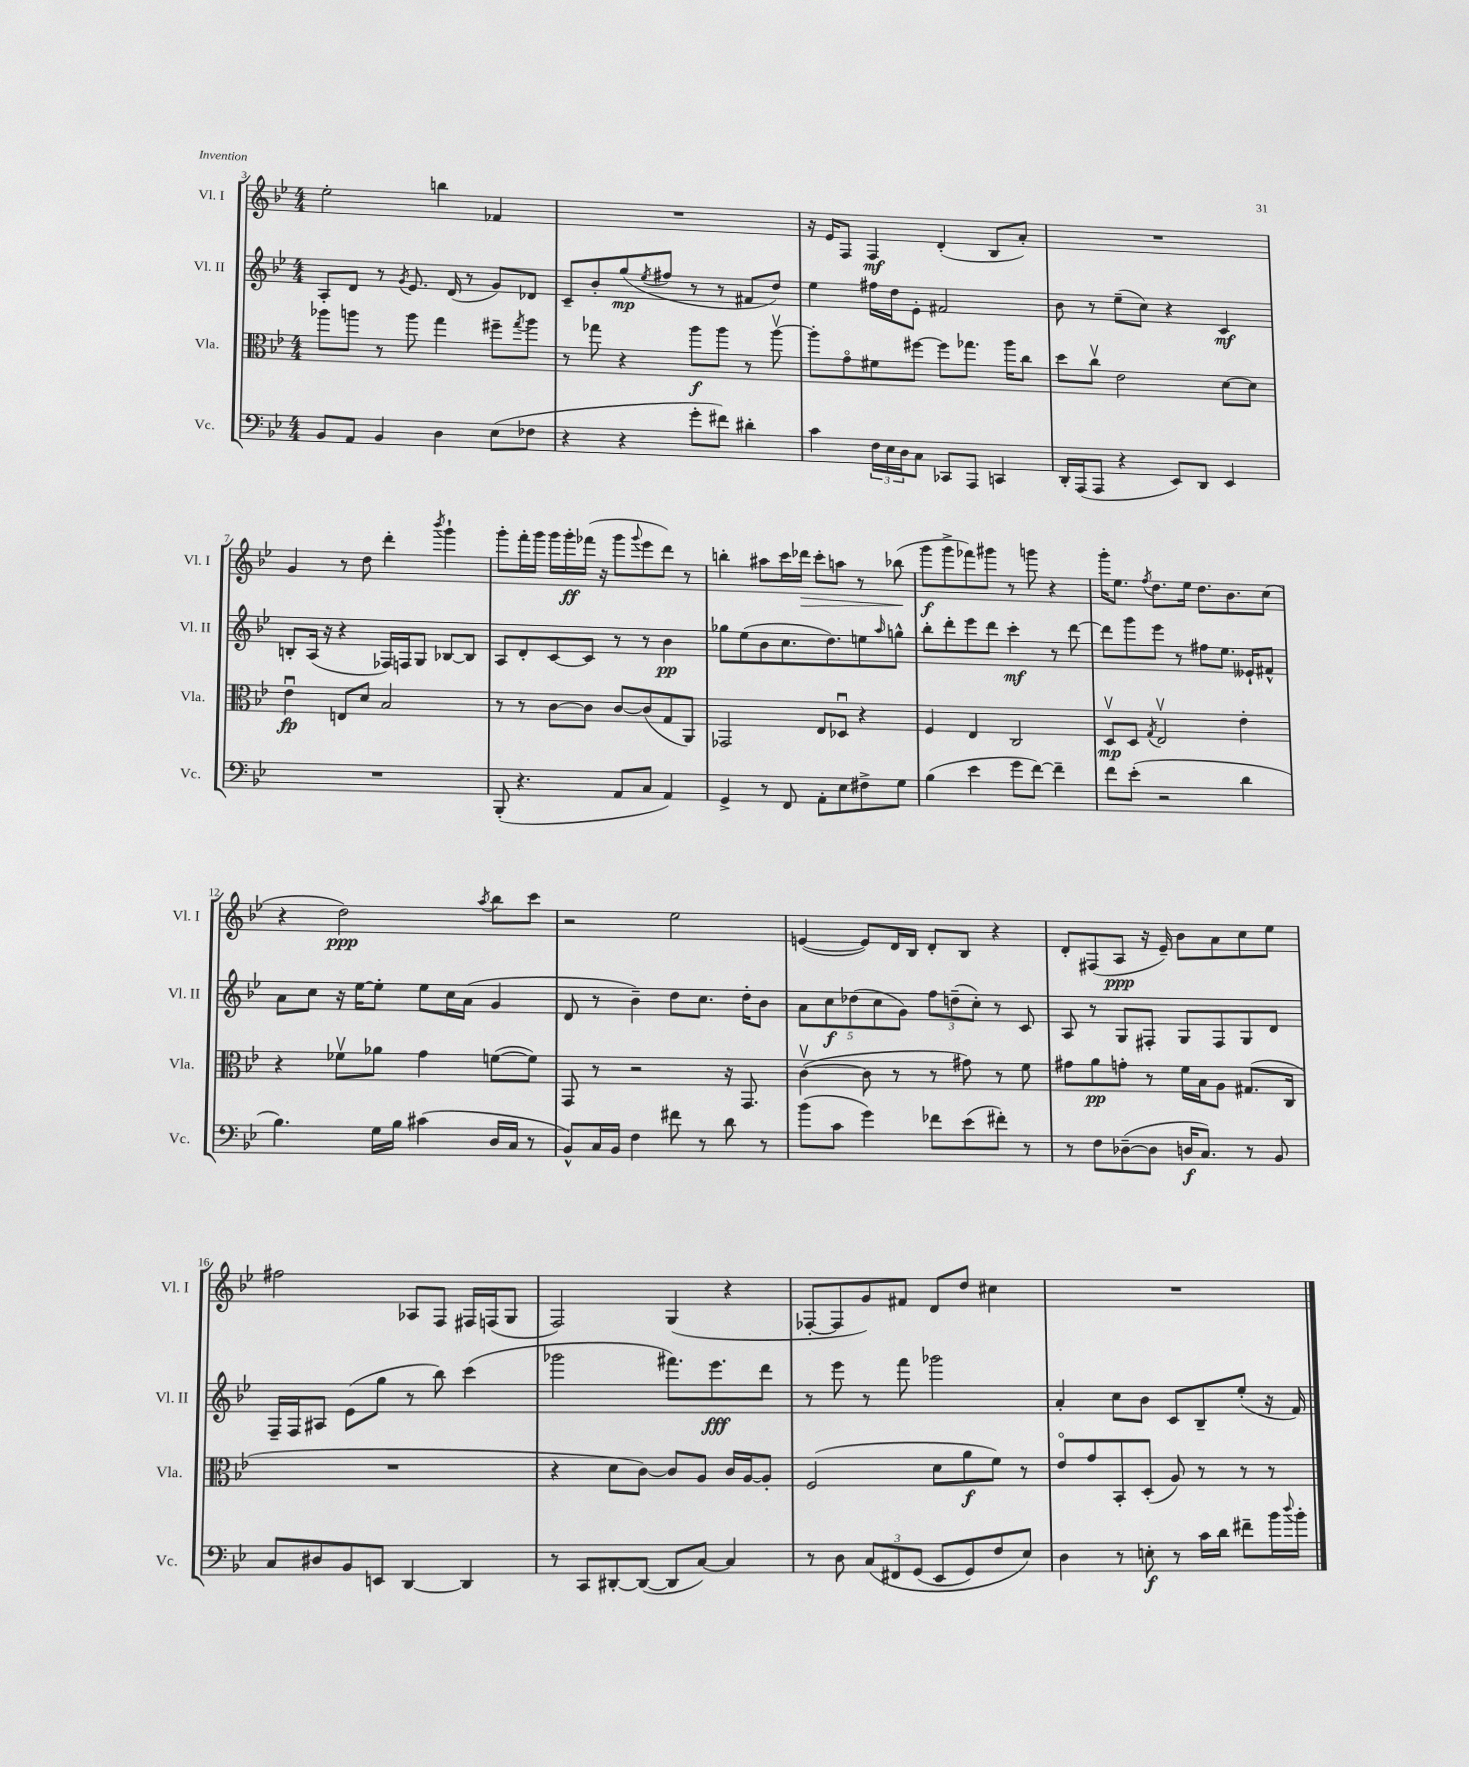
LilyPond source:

<<
\new StaffGroup <<
\new Staff = "s0" \with { instrumentName = "Vl. I" shortInstrumentName = "Vl. I" } {
    \clef treble \key bes \major \numericTimeSignature \time 4/4
    ees''2-. b''4 fes'4 |
    R1 |
    r16 ees'16 f8 f4\mf d'4-.( bes8 a'8-.) |
    R1 |
    g'4 r8 d''8 d'''4-. \acciaccatura { bes'''8 } g'''4-! |
    g'''8-. f'''16-. g'''16 g'''16 g'''16-.\ff fes'''16( r16 g'''8 \appoggiatura { g'''8 } ees'''8 d'''8) r8 |
    b''4-. ais''8 c'''16 des'''16\> c'''8-. a''8 r8 bes''8\!( |
    g'''8\f g'''8-> fes'''8) gis'''8 r8 g'''8 r4 |
    g'''16-. ees''8. \acciaccatura { f''8 } d''8. ees''16 d''8. bes'8. c''8( |
    r4 d''2\ppp) \acciaccatura { a''8 } bes''8 c'''8 |
    r2 ees''2 |
    e'4~( e'8) d'16 bes16 d'8-. bes8 r4 |
    d'8-. fis8( a8\ppp r16 ees'16--) bes'8 a'8 c''8 ees''8 |
    fis''2 aes8 f8 fis16 f16( g8 |
    f2) g4( r4 |
    fes8~-. fes8 g'8) fis'8 d'8 d''8 cis''4 |
    R1 \bar "|." |
}
\new Staff = "s1" \with { instrumentName = "Vl. II" shortInstrumentName = "Vl. II" } {
    \clef treble \key bes \major \numericTimeSignature \time 4/4
    a8-. d'8 r8 \acciaccatura { g'8 } ees'8. d'16( r8 g'8) des'8 |
    c'8-- bes'8-. g''8\mp( \acciaccatura { ees''8 } fis''8 r8 r8 fis'8 d''8) |
    ees''4 fis''16 d''16 ees'8-. fis'2 |
    bes'8 r8 ees''8--( c''8) r4 c'4\mf |
    b8-. a16( r16 r4 fes16) f16 g8 bes8~ bes8 |
    a8 d'8-. c'8~ c'8 r8 r8 bes'4\pp |
    ges''8 ees''8( bes'8 c''8. d''8.) e''8 \grace { a''16 } g''8-^ |
    bes''8-. d'''8-. ees'''8 d'''8 c'''4-.\mf r8 d'''8~ |
    d'''8 g'''8 ees'''8 r8 fis''8 ees''8. eeses'16-! fis'8-^ |
    a'8 c''8 r16 ees''16~ ees''8-. ees''8 c''16 a'16( g'4 |
    d'8 r8 bes'4--) d''8 c''8. d''16-. bes'8 |
    \tuplet 5/4 { a'8 c''8\f des''8( c''8 g'8) } \tuplet 3/2 { f''8 d''8--( c''8-.) } r8 c'8 |
    a8 r8 g8 fis8-. g8 fis8 g8 d'8 |
    f16-- f16 ais8 ees'8( g''8 r8 bes''8) c'''4( |
    ges'''2 fis'''8.) ees'''8.\fff d'''8 |
    r8 ees'''8 r8 f'''8 ges'''2 |
    a'4-. c''8 bes'8 c'8 bes8-- ees''8-.( r16 f'16) \bar "|." |
}
\new Staff = "s2" \with { instrumentName = "Vla." shortInstrumentName = "Vla." } {
    \clef alto \key bes \major \numericTimeSignature \time 4/4
    aes''8 a''8 r8 a''8 g''4 fis''8-- \acciaccatura { g''8 } a''8 |
    r8 ges''8 r4 a''8\f a''8 r8 a''8~\upbow |
    a''8-. g'8\flageolet fis'8 fis''8~ fis''8 ges''8. a''16 c''8 |
    d''8 c''8\upbow ees'2 d'8~ d'8 |
    ees'4\downbow\fp e8 d'8 bes2 |
    r8 r8 c'8~ c'8 c'8~ c'8( g8 a,8) |
    ges,2 ees8 des8\downbow r4 |
    f4 ees4 c2 |
    d8\upbow\mp d8 \acciaccatura { g8 } ees2\upbow ees'4-. |
    r4 fes'8\upbow aes'8 g'4 f'8~( f'8) |
    g,8 r8 r2 r16 g,8. |
    c'4~\upbow( c'8 r8 r8 gis'8) r8 f'8 |
    gis'8 a'8\pp g'8-. r8 f'16 bes16 a8 gis8.( c16 |
    R1 |
    r4 d'8 c'8~) c'8 a8 c'16 a16~ a8-. |
    f2( d'8 a'8\f f'8) r8 |
    ees'8\flageolet g'8 bes,8-. d8-.( a8) r8 r8 r8 \bar "|." |
}
\new Staff = "s3" \with { instrumentName = "Vc." shortInstrumentName = "Vc." } {
    \clef bass \key bes \major \numericTimeSignature \time 4/4
    bes,8 a,8 bes,4 d4 ees8( fes8 |
    r4 r4 g'8-. fis'8) dis'4-. |
    c'4 \tuplet 3/2 { f16 ees16 d16 } c8 ces,8 a,,8 c,4 |
    d,16-. a,,16( a,,8 r4 ees,8) d,8 ees,4 |
    R1 |
    bes,,8-.( r4. a,8 c8 a,4) |
    g,4-> r8 f,8 a,8-. ees8 fis8-> g8 |
    bes4( ees'4 g'8 f'8~) f'4-- |
    f'8 ees'8-.( r2 d'4 |
    bes4.) g16 bes16 cis'4( d16 c16 r8 |
    bes,8-^) c16 bes,16 f4 fis'8 r8 d'8 r8 |
    bes'8( c'8 g'4) fes'8 ees'8( fis'8-.) r8 |
    r8 f8 des8~--( des8 d16\f c8.) r8 bes,8 |
    c8 dis8 bes,8 e,8 d,4~ d,4 |
    r8 c,8 dis,8~-. dis,8~( dis,8 c8~) c4 |
    r8 d8 \tuplet 3/2 { c8\( fis,8 g,8( } ees,8 g,8) f8 ees8\) |
    d4 r8 e8-.\f r8 c'16 d'16 fis'8-- bes'16 \appoggiatura { d''8 } bes'16-. \bar "|." |
}
>>
>>
\layout { \context { \Score currentBarNumber = #3 } }
